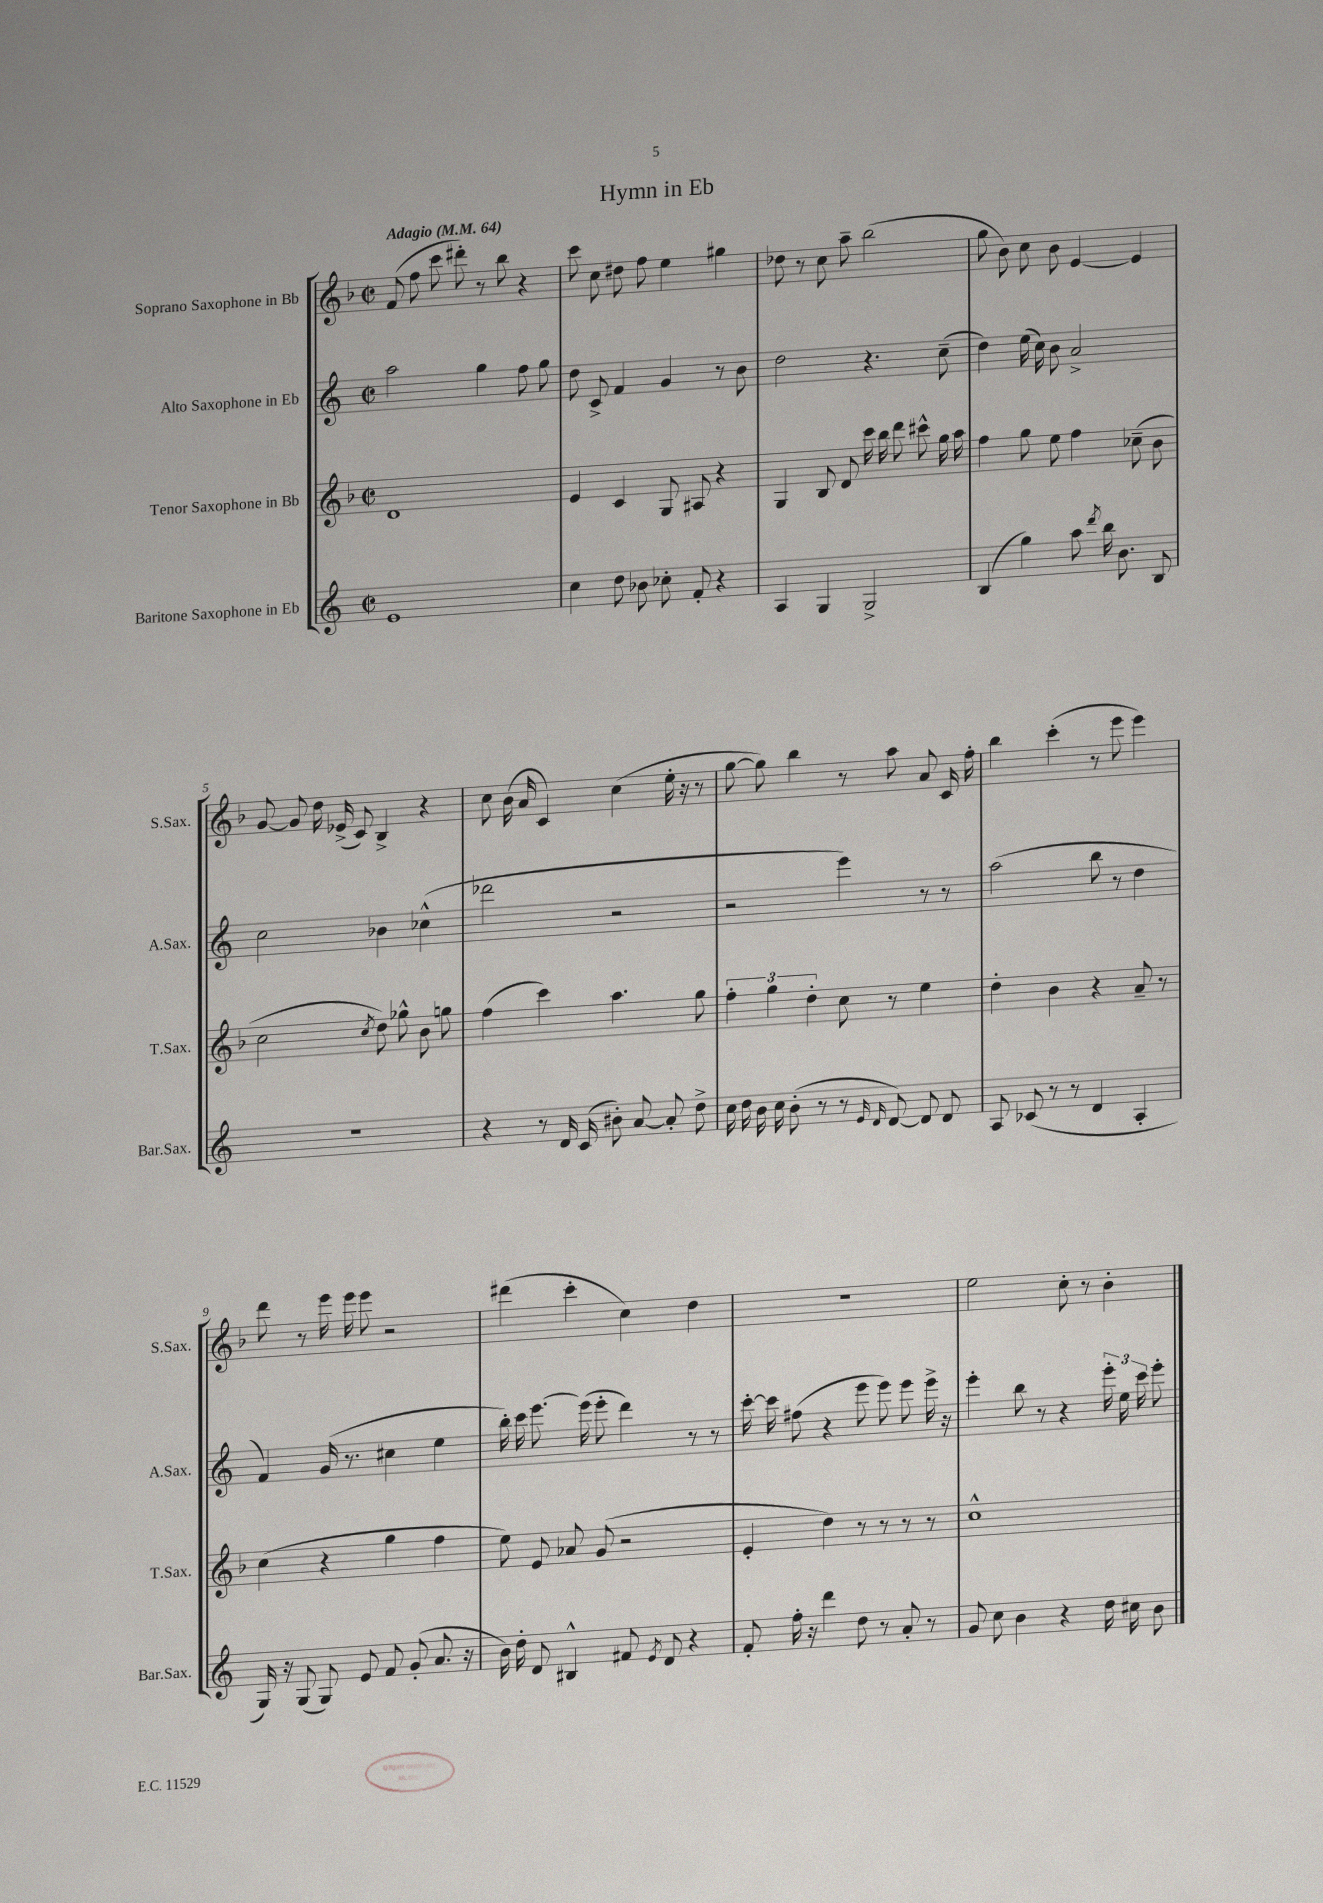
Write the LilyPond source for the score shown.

\header { title = "Hymn in Eb" }
<<
\new StaffGroup <<
\new Staff = "s0" \with { instrumentName = "Soprano Saxophone in Bb" shortInstrumentName = "S.Sax." } {
    \clef treble \key f \major \defaultTimeSignature \time 2/2 \tempo "Adagio" 4 = 64
    \autoBeamOff f'8( f''8 c'''8 dis'''8-.) r8 bes''8 r4 |
    c'''8 c''8 dis''8 f''8 e''4 gis''4 |
    des''8 r8 c''8 a''8-- bes''2( |
    g''8 bes'8) c''8 bes'8 e'4~ e'4 |
    g'8~ g'8 d''16 ees'16->( c'8) bes4-> r4 |
    c''8 bes'16( a'16 c'4) c''4( e''16-. r16 r8 |
    g''8~ g''8) bes''4 r8 a''8 a'8 c'16 f''16-. |
    bes''4 c'''4-.( r8 e'''8 e'''4) |
    d'''8 r8 e'''16 e'''16 e'''8 r2 |
    dis'''4( c'''4-. c''4) d''4 |
    r1 |
    e''2 c''8-. r8 bes'4-. \bar "|." |
}
\new Staff = "s1" \with { instrumentName = "Alto Saxophone in Eb" shortInstrumentName = "A.Sax." } {
    \clef treble \key c \major \defaultTimeSignature \time 2/2
    \autoBeamOff a''2 g''4 f''8 g''8 |
    d''8 c'8-> f'4 g'4 r8 b'8 |
    d''2 r4. c''8--( |
    d''4) e''16( c''16) b'8 a'2-> |
    c''2 bes'4 ces''4-^( |
    des'''2 r2 |
    r2 e'''4) r8 r8 |
    a''2( b''8 r8 d''4 |
    f'4) g'16( r8. cis''4 e''4 |
    b''16-.) c'''16 e'''8.~ e'''16( e'''8-. d'''4) r8 r8 |
    c'''16~-. c'''16 fis''8( r4 e'''8 e'''8) e'''8 e'''16-> r16 |
    e'''4-. b''8 r8 r4 \tuplet 3/2 { e'''16-. e''16 c'''16 } e'''8-. \bar "|." |
}
\new Staff = "s2" \with { instrumentName = "Tenor Saxophone in Bb" shortInstrumentName = "T.Sax." } {
    \clef treble \key f \major \defaultTimeSignature \time 2/2
    \autoBeamOff d'1 |
    e'4 c'4 g8 ais8 r4 |
    g4 bes8 d'8 c'''16 bes''16 d'''8 cis'''8-^ g''16 a''16 |
    f''4 g''8 e''8 f''4 ces''8--( bes'8 |
    c''2 \acciaccatura { c''8 } d''8) ges''8-^ bes'8 g''8 |
    f''4( c'''4) a''4. g''8 |
    \tuplet 3/2 { f''4-. g''4 d''4-. } c''8 r8 e''4 |
    d''4-. bes'4 r4 a'8-- r8 |
    c''4( r4 g''4 f''4 |
    e''8) e'8 aes'8 g'8( r2 |
    e'4-. d''4) r8 r8 r8 r8 |
    c''1-^ \bar "|." |
}
\new Staff = "s3" \with { instrumentName = "Baritone Saxophone in Eb" shortInstrumentName = "Bar.Sax." } {
    \clef treble \key c \major \defaultTimeSignature \time 2/2
    \autoBeamOff e'1 |
    c''4 d''8 bes'8 ces''8-. f'8-. r4 |
    a4 g4 g2-> |
    b4( g''4) a''8 \acciaccatura { d'''8 } b''16 b'8. b8 |
    r1 |
    r4 r8 d'16 c'16( bis'8-.) a'8~ a'8-. d''8-> |
    c''16 d''16 b'16 c''16 b'8-.( r8 r8 \grace { e'16 d'16 } d'8~) d'8 d'8 |
    a8 ces'8( r8 r8 d'4 a4-. |
    g16) r16 g8( g8) e'8 f'8 g'8-.( a'8. r16 |
    b'16) d''16-. d'8 bis4-^ fis'8 \acciaccatura { e'8 } d'8 r4 |
    f'8-. f''16-. r16 d'''4 d''8 r8 a'8-. r8 |
    g'8 c''8 b'4 r4 d''16 cis''16 b'8 \bar "|." |
}
>>
>>
